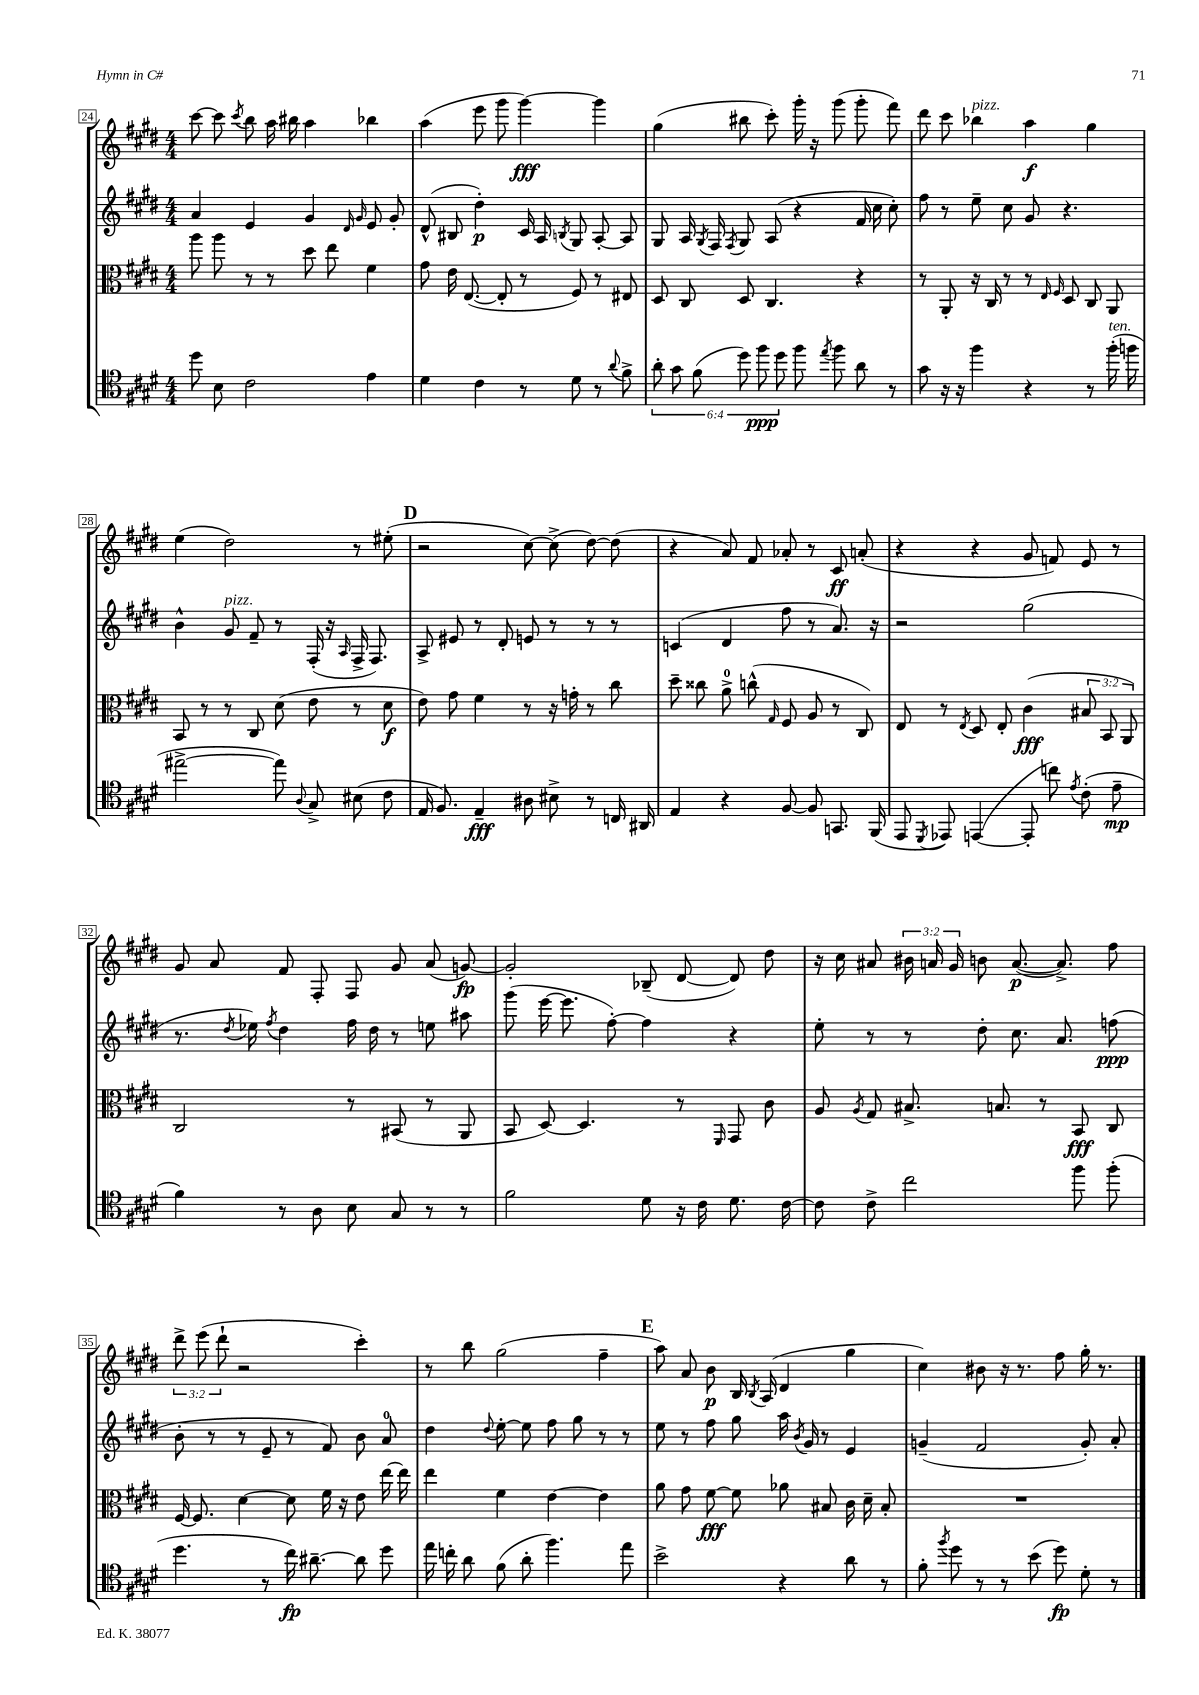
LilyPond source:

<<
\new StaffGroup <<
\new Staff = "s0" {
    \clef treble \key e \major \numericTimeSignature \time 4/4 \override Staff.TupletNumber.text = #tuplet-number::calc-fraction-text
    \autoBeamOff cis'''8~ cis'''8 \acciaccatura { cis'''8 } b''8 a''16 bis''16 a''4 bes''4 |
    a''4( e'''8 gis'''8 gis'''4~\fff) gis'''4 |
    gis''4( bis''8 cis'''8-.) gis'''16-. r16 gis'''8( gis'''8-. fis'''8) |
    dis'''8 cis'''8 bes''4^\markup { \italic "pizz." } a''4\f gis''4 |
    e''4( dis''2) r8 eis''8-.( |
    \mark \markup { \bold "D" } r2 cis''8~) cis''8->( dis''8~) dis''8( |
    r4 a'8) fis'8 aes'8-. r8 cis'8\ff a'8-.( |
    r4 r4 gis'8 f'8) e'8 r8 |
    gis'8 a'8 fis'8 fis8-. fis8 gis'8 a'8( g'8~\fp) |
    g'2-. bes8--( dis'8~ dis'8) dis''8 |
    r16 cis''16 ais'8 \tuplet 3/2 { bis'16 a'16 gis'16 } b'8 a'8.~\p( a'8.->) fis''8 |
    \tuplet 3/2 { dis'''8-> e'''8( dis'''8-! } r2 cis'''4-.) |
    r8 b''8 gis''2( fis''4-- |
    \mark \markup { \bold "E" } a''8) a'8 b'8\p b16 \acciaccatura { b8 } a16( dis'4 gis''4 |
    cis''4) bis'8 r16 r8. fis''8 gis''16-. r8. \bar "|." |
}
\new Staff = "s1" {
    \clef treble \key e \major \numericTimeSignature \time 4/4
    \autoBeamOff a'4 e'4 gis'4 \grace { dis'16 gis'16 } e'8 gis'8-. |
    dis'8-^( bis8 dis''4-.\p) cis'16 a16 \acciaccatura { b8 } gis8 a8~-. a8 |
    gis8 a16 \acciaccatura { gis8 } fis16 \acciaccatura { fis8 } gis8 a8( r4 fis'16 cis''16 cis''8-.) |
    fis''8 r8 e''8-- cis''8 gis'8 r4. |
    b'4-^ gis'8^\markup { \italic "pizz." } fis'8-- r8 fis16-.( r16 \grace { a16 } fis16-> fis8.) |
    \mark \markup { \bold "D" } a8-> eis'8 r8 dis'8-. e'8 r8 r8 r8 |
    c'4( dis'4 fis''8 r8 a'8.) r16 |
    r2 gis''2( |
    r8. \acciaccatura { dis''8 } ees''16) \acciaccatura { fis''8 } dis''4 fis''16 dis''16 r8 e''8 ais''8 |
    gis'''8( e'''16~ e'''8. fis''8~-.) fis''4 r4 |
    e''8-. r8 r8 dis''8-. cis''8. a'8. f''8\ppp( |
    b'8-. r8 r8 e'8-- r8 fis'8) b'8 a'8-0 |
    dis''4 \appoggiatura { dis''8 } e''8~-. e''8 fis''8 gis''8 r8 r8 |
    \mark \markup { \bold "E" } e''8 r8 fis''8 gis''8 a''16 \acciaccatura { b'8 } gis'16 r8 e'4 |
    g'4--( fis'2 g'8-.) a'8-. \bar "|." |
}
\new Staff = "s2" {
    \clef alto \key e \major \numericTimeSignature \time 4/4 \override Staff.TupletNumber.text = #tuplet-number::calc-fraction-text
    \autoBeamOff a''8 a''8 r8 r8 dis''8 e''8 fis'4 |
    gis'8 e'16 e8.~( e8-. r8 fis8) r8 eis8 |
    dis8 cis8 dis8 cis4. r4 |
    r8 a,8-. r16 cis16 r8 r8 \grace { e16 fis16 } dis8 cis8 a,8 |
    b,8 r8 r8 cis8 dis'8( e'8 r8 dis'8\f |
    \mark \markup { \bold "D" } e'8) gis'8 fis'4 r8 r16 g'16-. r8 cis''8 |
    dis''8-- cisis''8 a'8-0-> c''8-^( \grace { gis16 } fis8 a8 r8 cis8) |
    e8 r8 \acciaccatura { e8 } dis8 e8-. cis'4\fff( \tuplet 3/2 { bis8 b,8 a,8) } |
    cis2 r8 bis,8( r8 a,8 |
    b,8 dis8~) dis4. r8 \grace { fis,16 } gis,8 cis'8 |
    a8 \acciaccatura { a8 } gis8 bis8.-> b8. r8 b,8\fff cis8 |
    fis16~ fis8. dis'4~ dis'8 fis'16 r16 e'8 e''16~ e''16 |
    e''4 fis'4 e'4~ e'4 |
    \mark \markup { \bold "E" } a'8 gis'8 fis'8~\fff fis'8 aes'8 bis8 cis'16 dis'16-- bis8-. |
    R1 \bar "|." |
}
\new Staff = "s3" {
    \clef tenor \key e \major \numericTimeSignature \time 4/4 \override Staff.TupletNumber.text = #tuplet-number::calc-fraction-text
    \autoBeamOff dis''8 b8 cis'2 e'4 |
    dis'4 cis'4 r8 dis'8 r8 \appoggiatura { a'8 } fis'8-> |
    \tuplet 6/4 { a'8-. gis'8 fis'8( dis''8) fis''8\ppp dis''8 } fis''8 \acciaccatura { e''8 } fis''8 a'8 r8 |
    gis'8 r16 r16 fis''4 r4 r8 fis''16-.^\markup { \italic "ten." }( f''16 |
    eis''2~-> eis''8) \appoggiatura { a8 } gis8-> bis8( cis'8 |
    \mark \markup { \bold "D" } e16 fis8.) e4--\fff ais8 bis8-> r8 c16 ais,16 |
    e4 r4 fis8~ fis8 g,8. fis,16( |
    e,8 \acciaccatura { dis,8 } ees,8) e,4~( e,8-. c''8) \acciaccatura { e'8 } cis'8-.( e'8--\mp |
    fis'4) r8 a8 b8 gis8 r8 r8 |
    fis'2 dis'8 r16 cis'16 dis'8. cis'16~ |
    cis'8 cis'8-> cis''2 fis''8 fis''8-.( |
    dis''4. r8 cis''16\fp) ais'8.~-- ais'8 dis''8 |
    e''16 c''16-. a'8 fis'8( a'8-. fis''4.) e''8 |
    \mark \markup { \bold "E" } b'2-> r4 a'8 r8 |
    fis'8-. \acciaccatura { fis''8 } dis''8 r8 r8 b'8( dis''8\fp) dis'8-. r8 \bar "|." |
}
>>
>>
\layout { \context { \Score currentBarNumber = #24 \override BarNumber.stencil = #(make-stencil-boxer 0.1 0.3 ly:text-interface::print) } }
